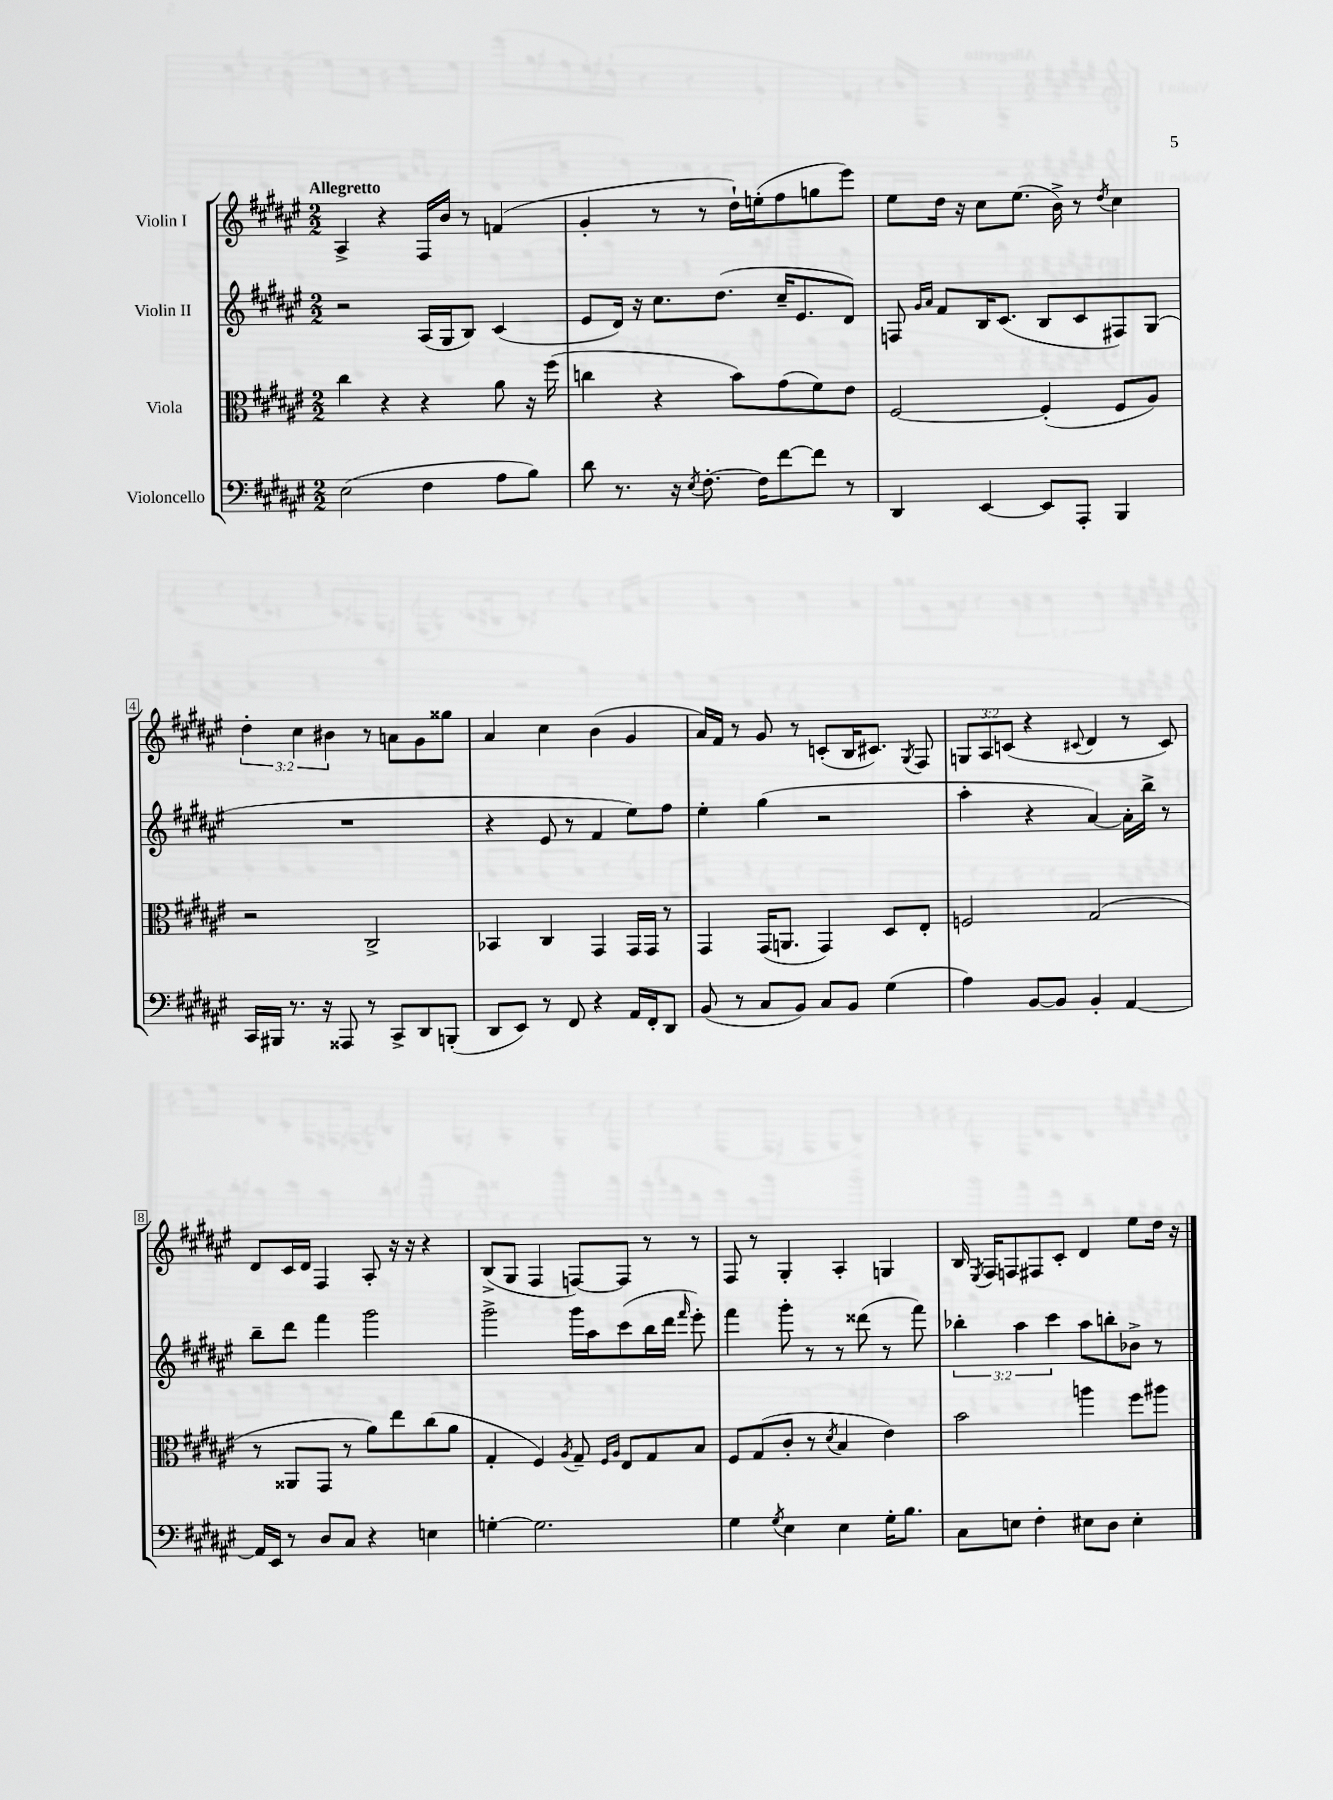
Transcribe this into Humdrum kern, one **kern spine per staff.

**kern	**kern	**kern	**kern
*part4	*part3	*part2	*part1
*staff4	*staff3	*staff2	*staff1
*I"Violoncello	*I"Viola	*I"Violin II	*I"Violin I
*clefF4	*clefC3	*clefG2	*clefG2
*k[f#c#g#d#a#e#]	*k[f#c#g#d#a#e#]	*k[f#c#g#d#a#e#]	*k[f#c#g#d#a#e#]
*M2/2	*M2/2	*M2/2	*M2/2
=1	=1	=1	=1
!	!	!	!LO:TX:a:B:t=Allegretto
(2E#\	4cc#\	2r	4A#^/
.	4r	.	4r
4F#\	4r	(16A#/LL	16F#/LL
.	.	16G#/J	16b/JJ
.	.	8B/J)	8r
8A#\L	8a#\	(4c#/	(4fn/
8B\J)	16r	.	.
.	(16ff#\	.	.
=2	=2	=2	=2
8d#\	4ccn\	8e#/L	4g#'/
8.r	.	16d#/Jk)	.
.	.	16r	.
.	4r	8.cc#\L	8r
16r	.	.	.
8qE#/	.	.	.
[8.F#'\	.	.	8r
.	.	(8.dd#\J	.
.	8b\L)	.	16dd#`\LL)
16F#\KL]	.	.	(16een'\J
[8f#\	(8g#\	16cc#~/KL	8ff#\
.	.	8.e#/	.
8f#\J]	8f#\)	.	8ggn\
8r	8e#\J	8d#/J)	8eee#\J)
=3	=3	=3	=3
4DD#/	[2F#/	8Fn/	8ee#\L
.	.	16qqg#/LL	.
.	.	16qqa#/JJ	.
.	.	8f#/L	16dd#\Jk
.	.	.	16r
[4EE#/	.	16B/K	8cc#\L
.	.	(8.c#/J	.
.	.	.	(8.ee#\J
8EE#/L]	(4F#'/]	8B/L	.
.	.	.	16b^\)
8AAA#'/J	.	8c#/	8r
.	.	.	8qdd#/
4BBB/	8F#/L	8F#X/)	4cc#\
.	8A#/J)	(8G#/J	.
!!LO:LB:g=z
=4	=4	=4	=4
16CC#/LL	2r	1r	6dd#'\
16BBB#X/JJ	.	.	.
8.r	.	.	.
.	.	.	6cc#\
16r	.	.	.
.	.	.	6b#X\
8AAA##X/	.	.	.
8r	2C#^/	.	8r
8CC#^/L	.	.	8an\L
8DD#/	.	.	8g#\
(8BBBn'/J	.	.	8gg##X\J
=5	=5	=5	=5
8DD#/L	4BB-X/	4r	4a#/
8EE#/J)	.	.	.
8r	4C#/	8e#/	4cc#\
8FF#/	.	8r	.
4r	4GG#/	4f#/	(4b\
16AA#/LL	16GG#/LL	8ee#\L)	4g#/
16FF#'/J	16GG#/JJ	.	.
8DD#/J	8r	8ff#\J	.
=6	=6	=6	=6
(8BB/	4GG#/	4ee#'\	16a#/LL)
.	.	.	16f#/JJ
8r	.	.	8r
8C#/L	(16GG#/KL	(4gg#\	8g#/
.	8.AAn/J	.	.
8BB/J)	.	.	8r
8C#/L	4GG#/)	2r	(8cn'/L
8BB/J	.	.	16B/K
.	.	.	8.c#X/J)
(4G#\	8D#/L	.	.
.	.	.	8qG#/
.	8E#'/J	.	8F#/
=7	=7	=7	=7
4A#\)	2Fn/	4aa#'\	12Gn/L
.	.	.	12A#/
.	.	.	(12cn/J
[8BB/L	.	4r	4r
8BB/J]	.	.	.
.	.	.	8qqc#X/
4BB'/	(2G#/	[4a#/)	4d#/
[4AA#/	.	16a#'\LL]	8r
.	.	16bb^\JJ	.
.	.	8r	8c#/)
!!LO:LB:g=z
=8	=8	=8	=8
16AA#/LL]	8r	8bb~\L	8d#/L
16EE#/JJ	.	.	.
8r	8AA##X/L	8ddd#\J	16c#/L
.	.	.	16d#/JJ
8D#/L	8GG#/J	4fff#\	4F#/
8C#/J	8r	.	.
4r	8a#\L)	2ggg#\	8A#'/
.	8ee#\	.	16r
.	.	.	16r
4En\	(8cc#\	.	4r
.	8a#\J	.	.
=9	=9	=9	=9
[4Gn'\	4G#'/	2ggg#^\	(8B^/L
.	.	.	8G#/J
2.G\]	4F#/)	.	4F#/
.	8qA#/	.	.
.	8G#~/	16ggg#\LL	[8Fn/L)
.	.	16aa#\J	.
.	16qqF#/LL	.	.
.	16qqA#/JJ	.	.
.	8E#/L	(8ccc#\	8F/J]
.	8G#/	16bb\L	8r
.	.	16ddd#\JJ	.
.	.	16qqfff#/	.
.	8B/J	8eee#'\)	8r
=10	=10	=10	=10
4G#\	8F#/L	4fff#\	8F#/
.	(8G#/	.	8r
8qG#/	.	.	.
4E#\	8c#'/J	8ggg#'\	4G#'/
.	8r	8r	.
.	8qd#/	.	.
4E#\	4B/	8r	4A#'/
.	.	(8ddd##X\	.
16G#'\KL	4e#\)	8r	4Gn/
8.B\J	.	.	.
.	.	8fff#\)	.
=11	=11	=11	=11
8C#\L	2b\	6bb-X'\	16B/
.	.	.	8qE#/
.	.	.	16F#/KL
8En\J	.	.	8Fn/
.	.	6aa#\	.
4F#'\	.	.	8F#X/
.	.	6ccc#\	.
.	.	.	8c#'/J
8E#X\L	4aan\	8aa#\L	4d#/
8D#\J	.	8bbn'\	.
4E#'\	8ff#\L	8b-X^\J	8ee#\L
.	8aa#X\J	8r	16dd#\Jk
.	.	.	16r
==	==	==	==
*-	*-	*-	*-
